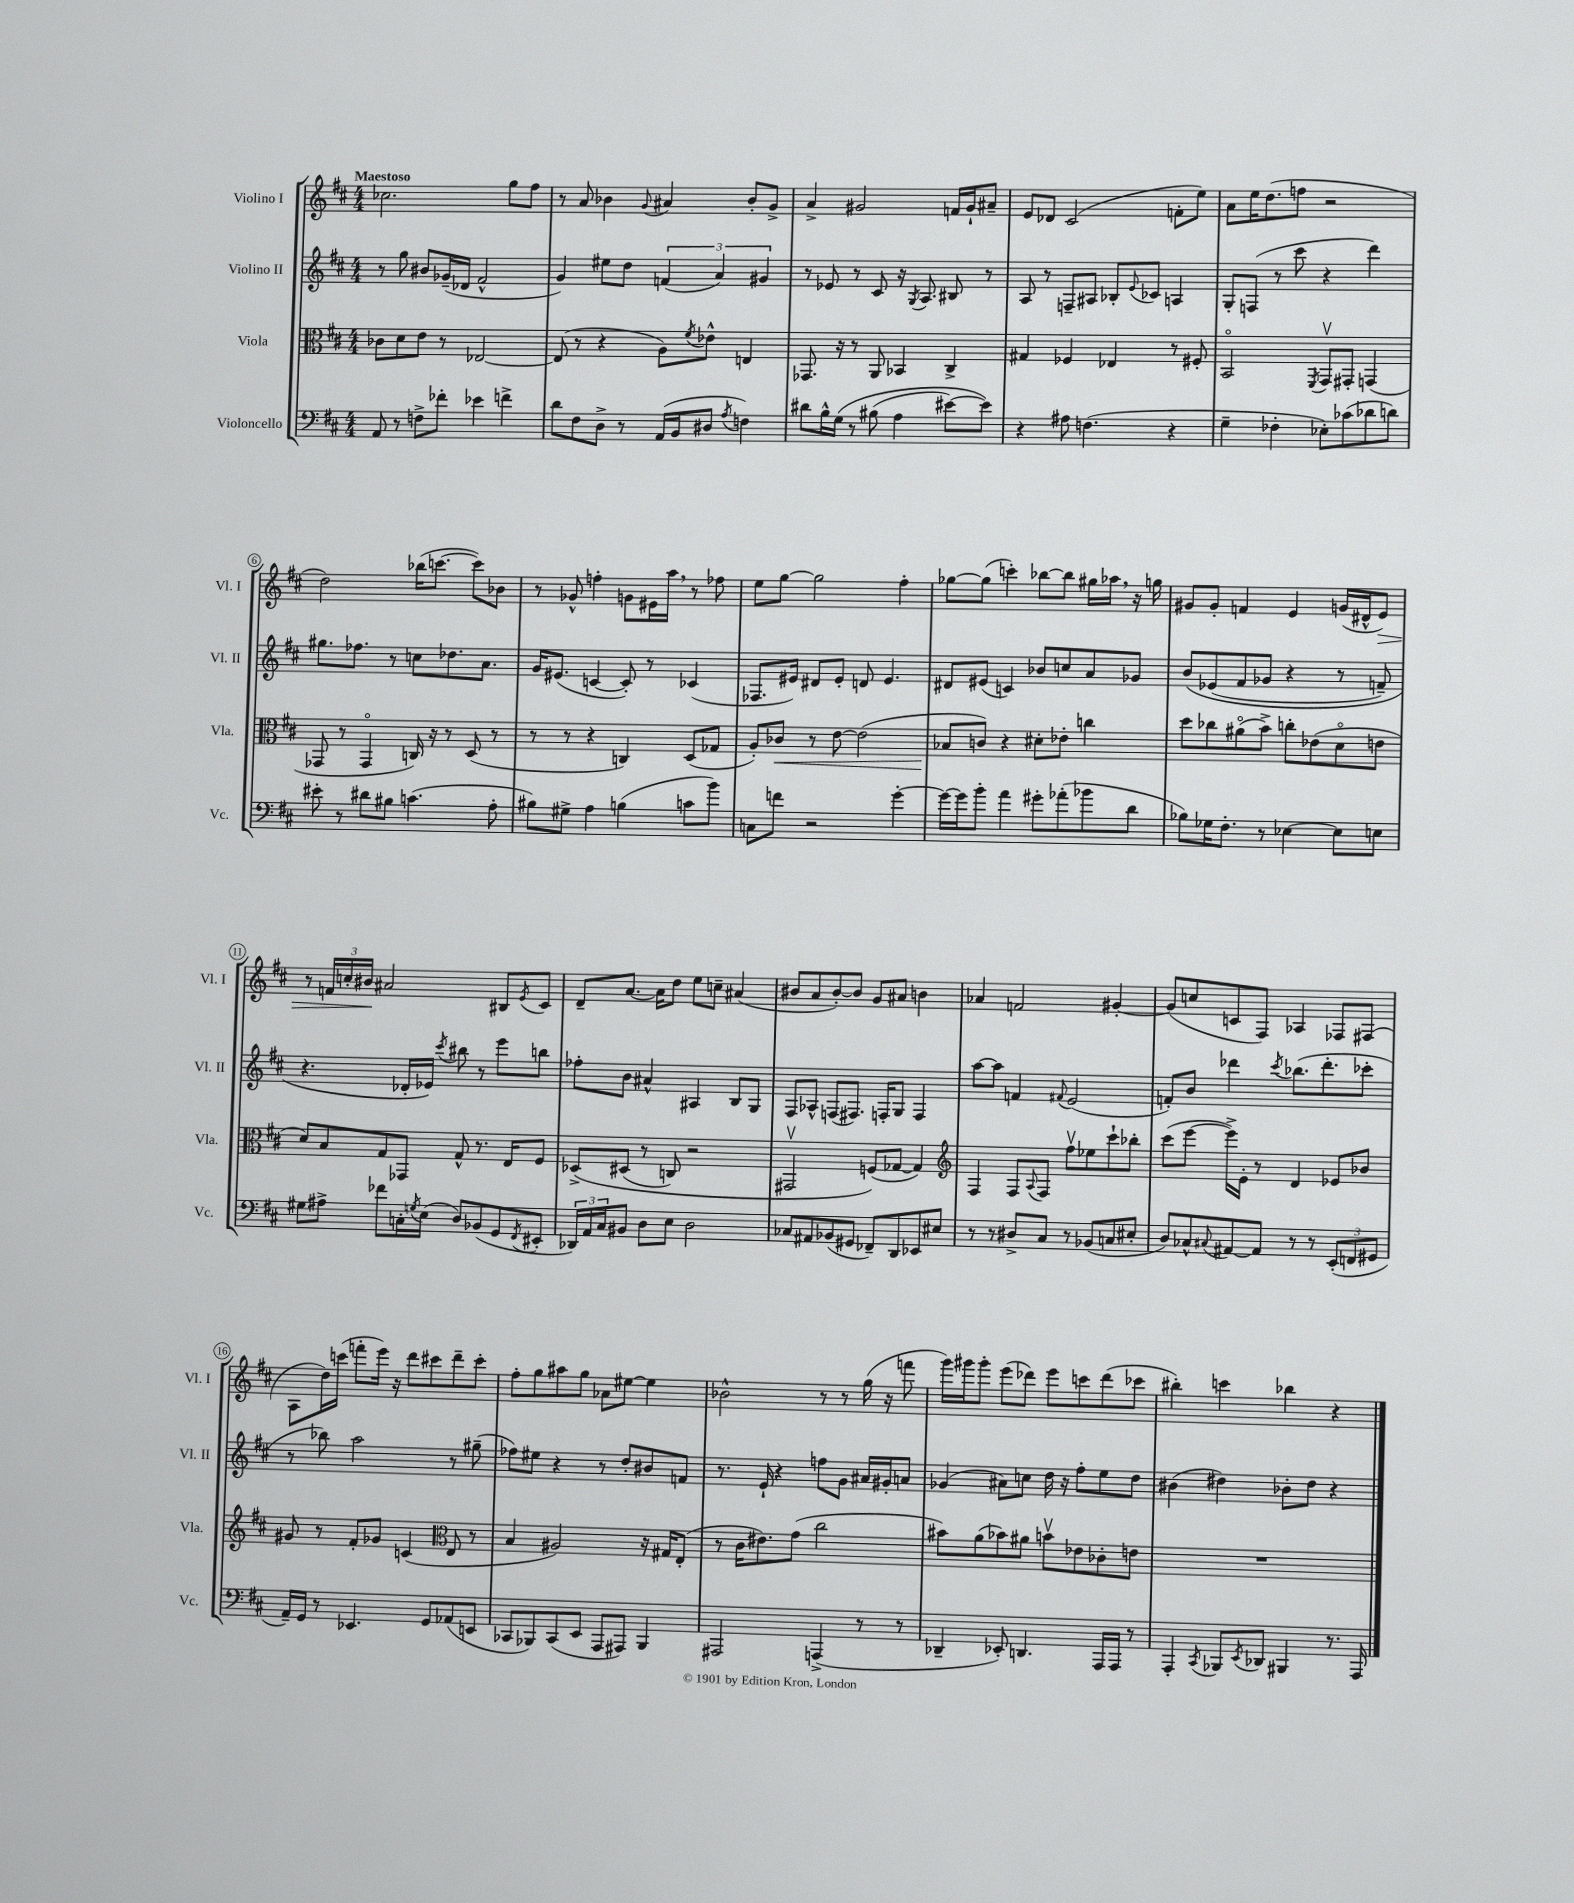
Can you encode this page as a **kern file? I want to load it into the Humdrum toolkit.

**kern	**kern	**kern	**kern
*staff4	*staff3	*staff2	*staff1
*clefF4	*clefC3	*clefG2	*clefG2
*k[f#c#]	*k[f#c#]	*k[f#c#]	*k[f#c#]
*M4/4	*M4/4	*M4/4	*M4/4
8AA	8c-	8r	2.cc-
8r	8d	8gg	.
8F^	8e	8b#	.
8f-'	8r	(16g-~	.
.	.	16d-	.
4e-	[2E-	2f#^^	.
4f^	.	.	8gg
.	.	.	8ff#
=	=	=	=
8d	(8E-]	4g)	8r
8F#	8r	.	8a
8D^	4r	8ee#	4b-
8r	.	8dd	.
.	.	.	8qqg
(16AA	8A)	(6f	4a#
16BB	.	.	.
.	8qf#	.	.
8D#	8e-^^	.	.
.	.	6a)	.
8qA	.	.	.
4F)	4E	.	8b-'
.	.	6g#	.
.	.	.	8g^
=	=	=	=
8d#	8.GG-	8r	4a^
16B^^	.	8e-	.
&(16G	16r	.	.
8r	8r	8r	2g#
(8B#	8AA	8c#	.
4A	4BB-	16r	.
.	.	8qG	.
.	.	8.A	.
[8e#)	4C#^	8B#	16f
.	.	.	16g#`
8e#]&)	.	8r	8a#~
=	=	=	=
4r	4G#	8A	8e
.	.	8r	8d-
8A#	4F-	8F~	(2c#
(4.F	.	8A#	.
.	4E-	8B-'	.
.	.	8qqe	.
.	.	8c-	.
4r	8r	4A	8f'
.	8F#'	.	8ee)
=	=	=	=
4G~	2BBo	8G'	8a
.	.	(8F	16ee
.	.	.	(8.dd
4F-'	.	8r	.
.	.	8ccc#	8ff
.	8qFF#	.	.
8E-')	8GGv	4r	2r
(8c-	8GG#'	.	.
8d-	(4GG	4ddd)	.
8d)	.	.	.
=	=	=	=
8e#'	8GG-	8.gg#	2dd)
8r	8r	.	.
.	.	8.ff-	.
8d#	4GG-o	.	.
8B#	.	8r	.
(4.c	16C)	8cc	(16bb-
.	16r	.	[8.ccc
.	8r	8.dd-	.
.	(8D	.	8ccc])
.	.	8.a	.
8A'	8r	.	8b-
=	=	=	=
8B#)	8r	16g	8r
.	.	(8.e#	.
8G#^	8r	.	8g-^^
4A	4r	[4c	4ff'
(4B	4C)	8c'])	8g
.	.	8r	16e#
.	.	.	16aa
8c	(8D	(4c-	8r
8b)	8G-	.	8ff-
=	=	=	=
8C	8A')	8.F-	8ee
8f	8c-	.	[8gg
.	.	16e#)	.
2r	8r	8d#	2gg]
.	[8e	8e#'	.
.	(2e]	8d	.
.	.	4.e#	.
[4g'	.	.	4ff#'
=	=	=	=
16g_	8B-	8d#	[8gg-
16g]	.	.	.
8b'	8c)	(8e#	(8gg-]
4a	4r	4c)	4ccc')
8g#'	8d#'	8b-	[8bb-
(8a-'	8e-'	8cc	8bb-]
8b-	4cc	8a	16gg#
.	.	.	16aa-
8d	.	8g-	16r
.	.	.	16gg
=	=	=	=
8B-)	8dd	&(8b	8g#
16G-	8cc-	(8e-	8g#'
8.F#'	.	.	.
.	(8a#o	8f#	4f
8r	8b^)	8g-	.
[4E-	8cc'	4r	4e
.	(8e-	.	.
8E-]	8do	8r	(16g
.	.	.	16d#^^
8E	8e	8f~)	8e)
=	=	=	=
8G#	8d)	4.r	8r
8A#^	8B	.	24f
.	.	.	24cc'
.	.	.	24b#
8f-	8G	.	2a#
16C'	8GG-	16d-'	.
8qG	.	.	.
(16E	.	16e-&)	.
.	.	8qccc#	.
8D)	8G^^	8bb#	.
(8BB-	8.r	8r	.
8GG	.	8eee	8B#
.	16E	.	.
8qFF#	.	.	8qe
8EE#'	8F#	8bb	8c#
=	=	=	=
24DD-)	&(8D-^	8ff-'	8d~
24AA	.	.	.
24C#	.	.	.
8BB#	(8D#	8b	[8.a
8D	8r	4a#^^	.
.	.	.	16a]
8E	8C)	.	8dd
2D	2r	4A#	8ee
.	.	.	8cc~
.	.	8B	(4a#
.	.	8G	.
=	=	=	=
8C-	2GG#v	8F#	8b#
8AA#	.	8A-^^	8a
(8BB-	.	(8F	[8b#')
8GG#	.	8.F#)	8b#]
8FF-~)	(8F&)	.	8g
.	.	16F'	.
8DD	[8G-	8G	8a#
8EE-	4G-])	4F	4b
8E#	.	.	.
=	=	=	=
*	*clefG2	*	*
8r	4F#	[8aa	4a-
8r	.	8aa]	.
8D#^	8F#	4f	2f
.	8qqA	.	.
8C#	8F#	.	.
.	.	8qqf#	.
8r	8ff#v	(2e	.
(8BB-	8ee-	.	.
8C	8ccc#`	.	[4g#'
8E#'	8bb-'	.	.
=	=	=	=
8D)	(8ccc#	8f')	(8g#]
8C-^^	[8eee	8b	8cc
8qqC#	.	.	.
[8AA#	16eee^])	4ddd-	8c
.	16e'	.	.
8AA#]	8r	.	8F#)
.	.	8qccc#	.
8r	4d	(8.bb-	4A-
8r	.	.	.
.	.	8.ddd-'	.
(12EE'	8e-	.	8F-
12FF	.	.	.
.	8b-	8ccc-'	(8F#
12GG#	.	.	.
=	=	=	=
16AA~)	8g#	8r	8A
16GG	.	.	.
8r	8r	8bb-)	16dd)
.	.	.	(16ccc
4.EE-	8f#'	2aa	8fff'
.	8g-	.	16eee)
.	.	.	16r
.	(4c	.	8ddd
8GG	.	.	8ccc#
*	*clefC3	*	*
(8AA-	8E	8r	8ddd~
8EE	8r	(8gg#~	8ccc#'
=	=	=	=
8CC-	4B	8ff-)	8ff#'
8BBB-)	.	8ee#	8gg
(8CC-	2A#)	4r	8aa#
8EE	.	.	8gg
8AAA	.	8r	8a-
8AAA#)	.	8dd'	[8ee#
4BBB-	16r	8b#	4ee#]
.	16G#	.	.
.	(8E'	8f	.
=	=	=	=
2AAA#	8r	8.r	2b-^^
.	16c#	.	.
.	8.e#)	16e`	.
.	.	4r	.
.	(8g	.	.
(4AAA^	2cc#	8ff	8r
.	.	8g	8r
8r	.	16a#	(16gg
.	.	16g#'	16r
8r	.	8a	8fff
=	=	=	=
4DD-~	8b#)	(4g-	16ggg)
.	.	.	16ggg#
.	(8a	.	8ggg#'
8EE-')	8b-)	8a#)	(8eee
4.DD	8a#	8cc	8ddd-)
.	8bv	16dd	8eee
.	.	16r	.
.	8e-	8ff#'	8ccc
16AAA	8c-'	8ee	(8ddd-
16AAA	.	.	.
8r	8e	8dd	8ccc-
=	=	=	=
4AAA'	1r	(4b#	4bb#')
8qCC#	.	.	.
8BBB-	.	4dd#)	4ccc
8qEE	.	.	.
8DD-	.	.	.
4BBB#	.	8b-'	4bb-
.	.	8dd#	.
8.r	.	4r	4r
16AAA	.	.	.
==	==	==	==
*-	*-	*-	*-
